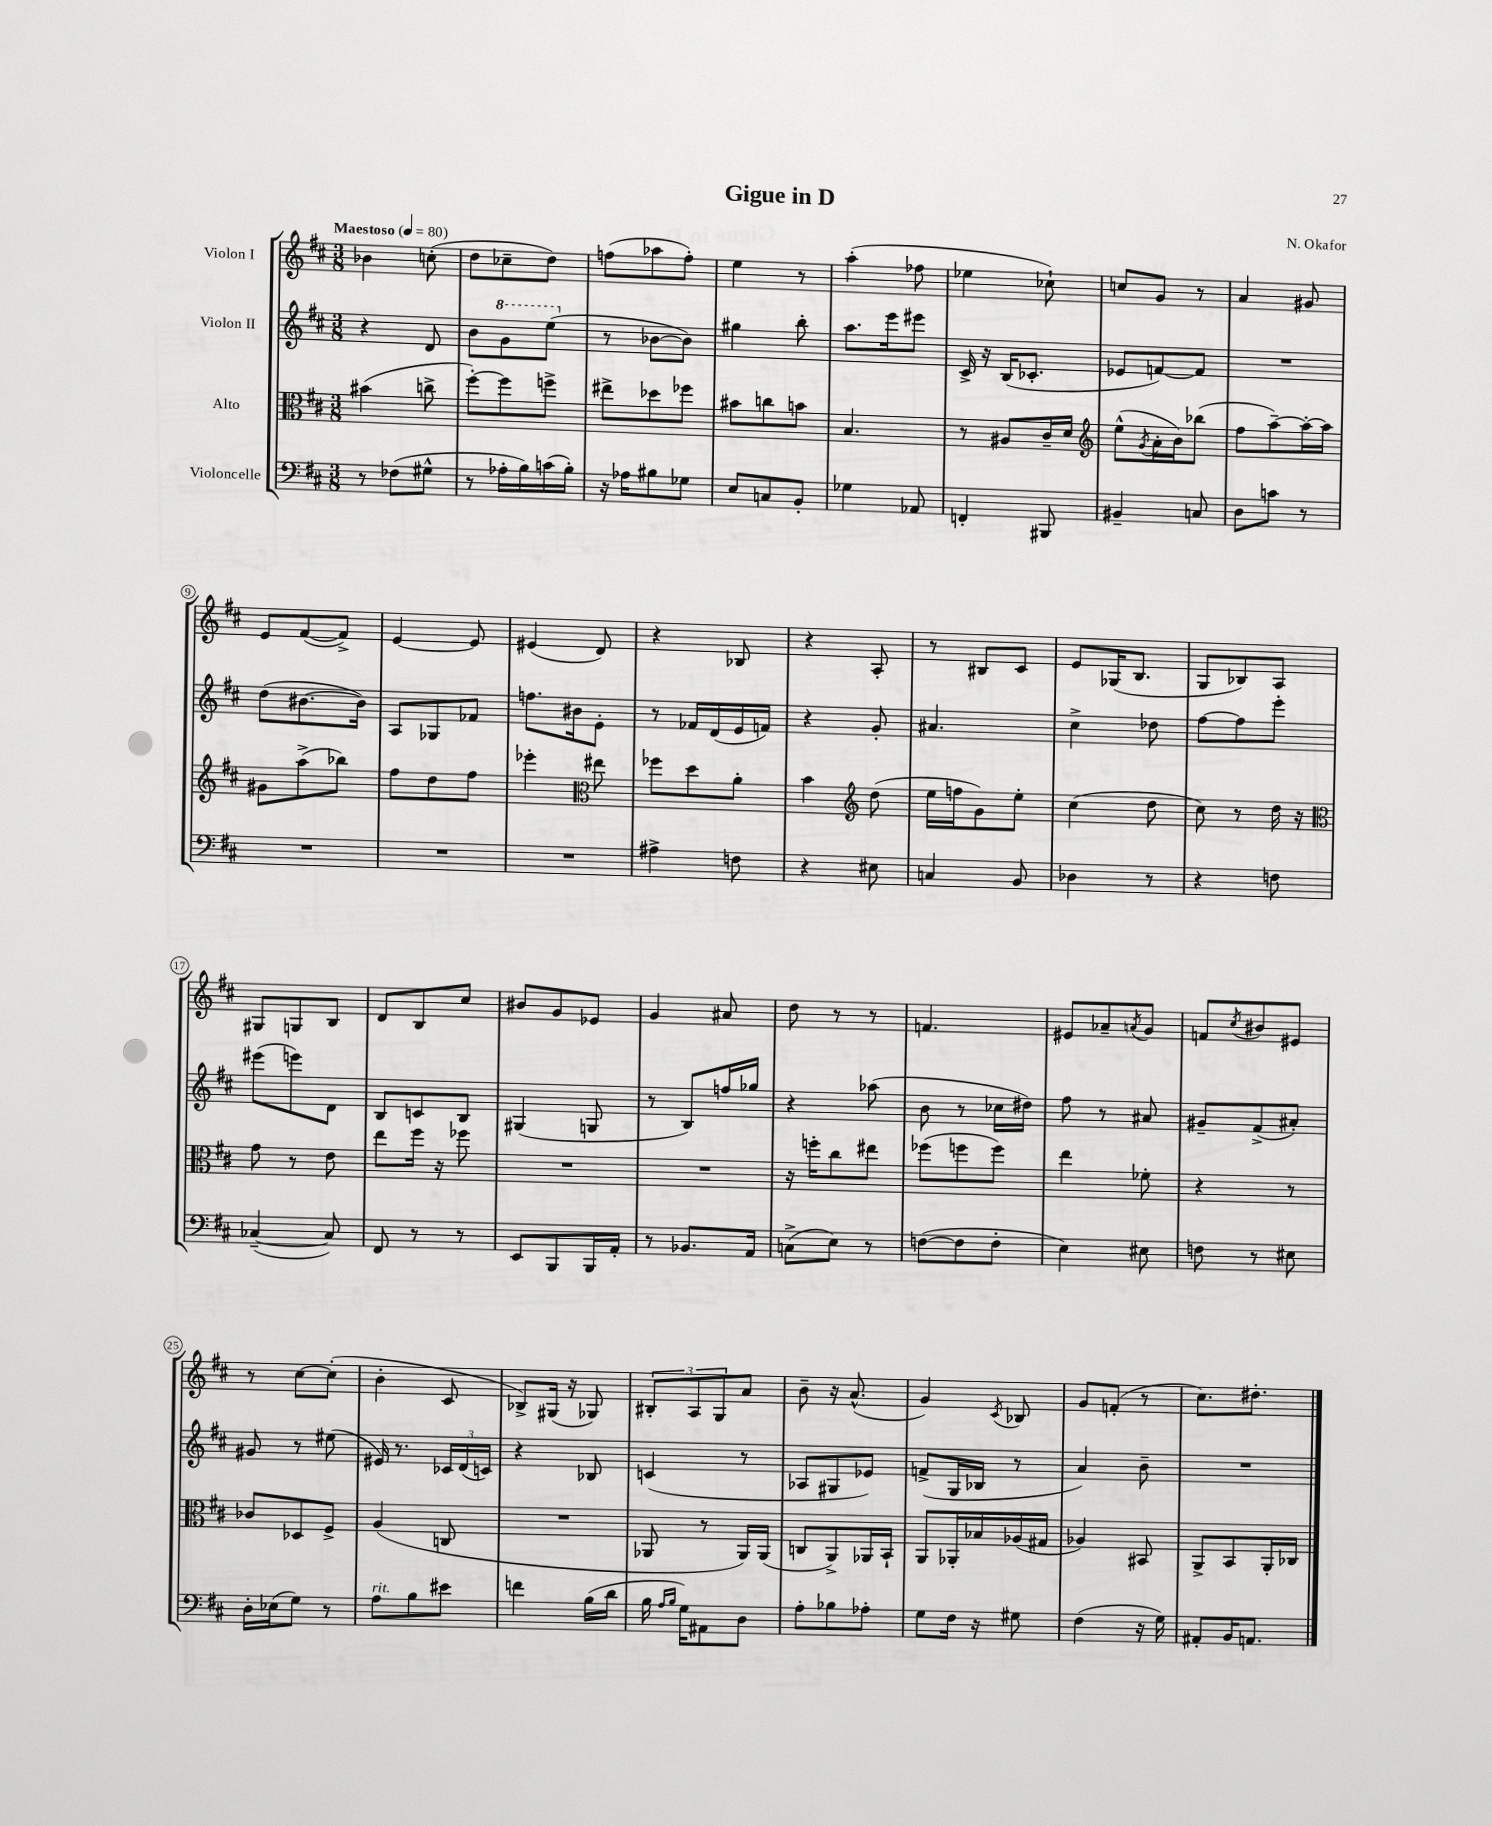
\header { title = "Gigue in D" composer = "N. Okafor" }
<<
\new StaffGroup <<
\new Staff = "s0" \with { instrumentName = "Violon I" } {
    \clef treble \key d \major \numericTimeSignature \time 3/8 \tempo "Maestoso" 4 = 80
    bes'4 c''8-.( |
    d''8 ces''8-- d''8) |
    f''8( aes''8 f''8-.) |
    e''4 r8 |
    a''4-.( fes''8 |
    ees''4 ces''8-!) |
    c''8 g'8 r8 |
    a'4 gis'8 |
    e'8 fis'8~( fis'8->) |
    e'4~ e'8 |
    eis'4( d'8) |
    r4 bes8 |
    r4 a8-. |
    r8 bis8 cis'8 |
    e'8 ges16( b8. |
    g8 bes8) a8 |
    gis8 g8 b8 |
    d'8 b8 cis''8 |
    bis'8 g'8 ees'8 |
    g'4 ais'8 |
    d''8 r8 r8 |
    f'4. |
    eis'8 aes'8-- \acciaccatura { a'8 } g'8 |
    f'8 \acciaccatura { cis''8 } bis'8 eis'8 |
    r8 cis''8~ cis''8-.( |
    b'4-. cis'8 |
    bes8->) gis16( r16 ges8) |
    \tuplet 3/2 { bis8-. a8 g8 } a'8 |
    b'8-- r16 a'8.-^( |
    g'4) \acciaccatura { cis'8 } bes8 |
    g'8 f'8-.( r8 |
    cis''8.) dis''8.-. \bar "|." |
}
\new Staff = "s1" \with { instrumentName = "Violon II" } {
    \clef treble \key d \major \numericTimeSignature \time 3/8
    r4 d'8 |
    b'8 \ottava #1 g''8 e'''8( \ottava #0 |
    r8 bes'8~ bes'8) |
    gis''4 b''8-. |
    a''8. e'''16 eis'''8 |
    cis'16-> r16 b16( ces'8.-. |
    ees'8 f'8~) f'8 |
    R4. |
    d''8( bis'8.~ bis'16) |
    a8 ges8 fes'8 |
    f''8. bis'16 e'8-. |
    r8 fes'16 d'16( e'16 f'16) |
    r4 g'8-. |
    ais'4. |
    cis''4-> des''8 |
    fis''8~ fis''8 e'''8-. |
    eis'''8( e'''8) d'8 |
    b8 c'8 b8 |
    gis4( g8 |
    r8 b8) f''16 ges''16 |
    r4 aes''8( |
    b'8 r8 ces''16 dis''16) |
    fis''8 r8 ais'8 |
    gis'8-- fis'8->( ais'8-.) |
    gis'8 r8 eis''8( |
    eis'16) r8. \tuplet 3/2 { ces'16 d'16( c'16) } |
    r4 bes8 |
    c'4( r8 |
    aes8 gis8 ees'8) |
    f'8->( g16 bes16 r8 |
    a'4) b'8-- |
    R4. \bar "|." |
}
\new Staff = "s2" \with { instrumentName = "Alto" } {
    \clef alto \key d \major \numericTimeSignature \time 3/8
    bis'4( c''8-> |
    fis''8~-.) fis''8 f''8-> |
    eis''8-> des''8 fes''8 |
    bis'8 c''8 b'8 |
    b4. |
    r8 ais8 cis'16-- d'16 |
    \clef treble e''8-^( \acciaccatura { g'8 } a'16-. b'16) bes''8( |
    fis''8 a''8~--) a''16~-. a''16 |
    gis'8 a''8->( bes''8) |
    fis''8 d''8 fis''8 |
    ees'''4-. \clef alto eis''8 |
    fes''8 d''8 a'8-. |
    b'4 \clef treble d''8( |
    e''16 f''16 g'8) e''8-. |
    cis''4( d''8 |
    cis''8) r8 d''16 r16 |
    \clef alto g'8 r8 e'8 |
    e''8 fis''16 r16 fes''8 |
    R4. |
    R4. |
    r16 f''16-. cis''8 eis''8 |
    fes''8( f''8 f''8) |
    e''4 fes'8-. |
    r4 r8 |
    ces'8 des8 fis8-> |
    a4( c8 |
    R4. |
    aes,8 r8 aes,16) aes,16( |
    c8 a,8->) aes,16 b,16-! |
    a,8 aes,16-. bes16 aes16( gis16 |
    aes4) bis,8 |
    a,8-> b,8 a,16-. ces16 \bar "|." |
}
\new Staff = "s3" \with { instrumentName = "Violoncelle" } {
    \clef bass \key d \major \numericTimeSignature \time 3/8
    r8 fes8( gis8-^ |
    r8 aes16-. b16) c'16( b16-.) |
    r16 aes16 bis8 ges8 |
    e8 c8 b,8-. |
    ges4 aes,8 |
    f,4-. bis,,8 |
    bis,4-- c8 |
    d8 c'8 r8 |
    R4. |
    R4. |
    R4. |
    ais4-> f8 |
    r4 eis8 |
    c4 b,8 |
    des4 r8 |
    r4 f8 |
    ces4~--( ces8) |
    fis,8 r8 r8 |
    e,8 b,,8 b,,16 a,16-. |
    r8 bes,8. a,16 |
    c8->( e8) r8 |
    f8~( f8 f8-. |
    e4) eis8 |
    f8 r8 eis8 |
    d16-. ees16( g8) r8 |
    a8^\markup { \italic "rit." } b8 eis'8 |
    f'4 b16( d'16 |
    b16 \grace { a16 b16 } g16) ais,8 d8 |
    a8-. bes8 aes8-. |
    g8 fis16 r16 gis8 |
    fis4( r16 g16) |
    ais,8-. b,16 a,8. \bar "|." |
}
>>
>>
\layout { \context { \Score \override BarNumber.stencil = #(make-stencil-circler 0.1 0.3 ly:text-interface::print) } }
